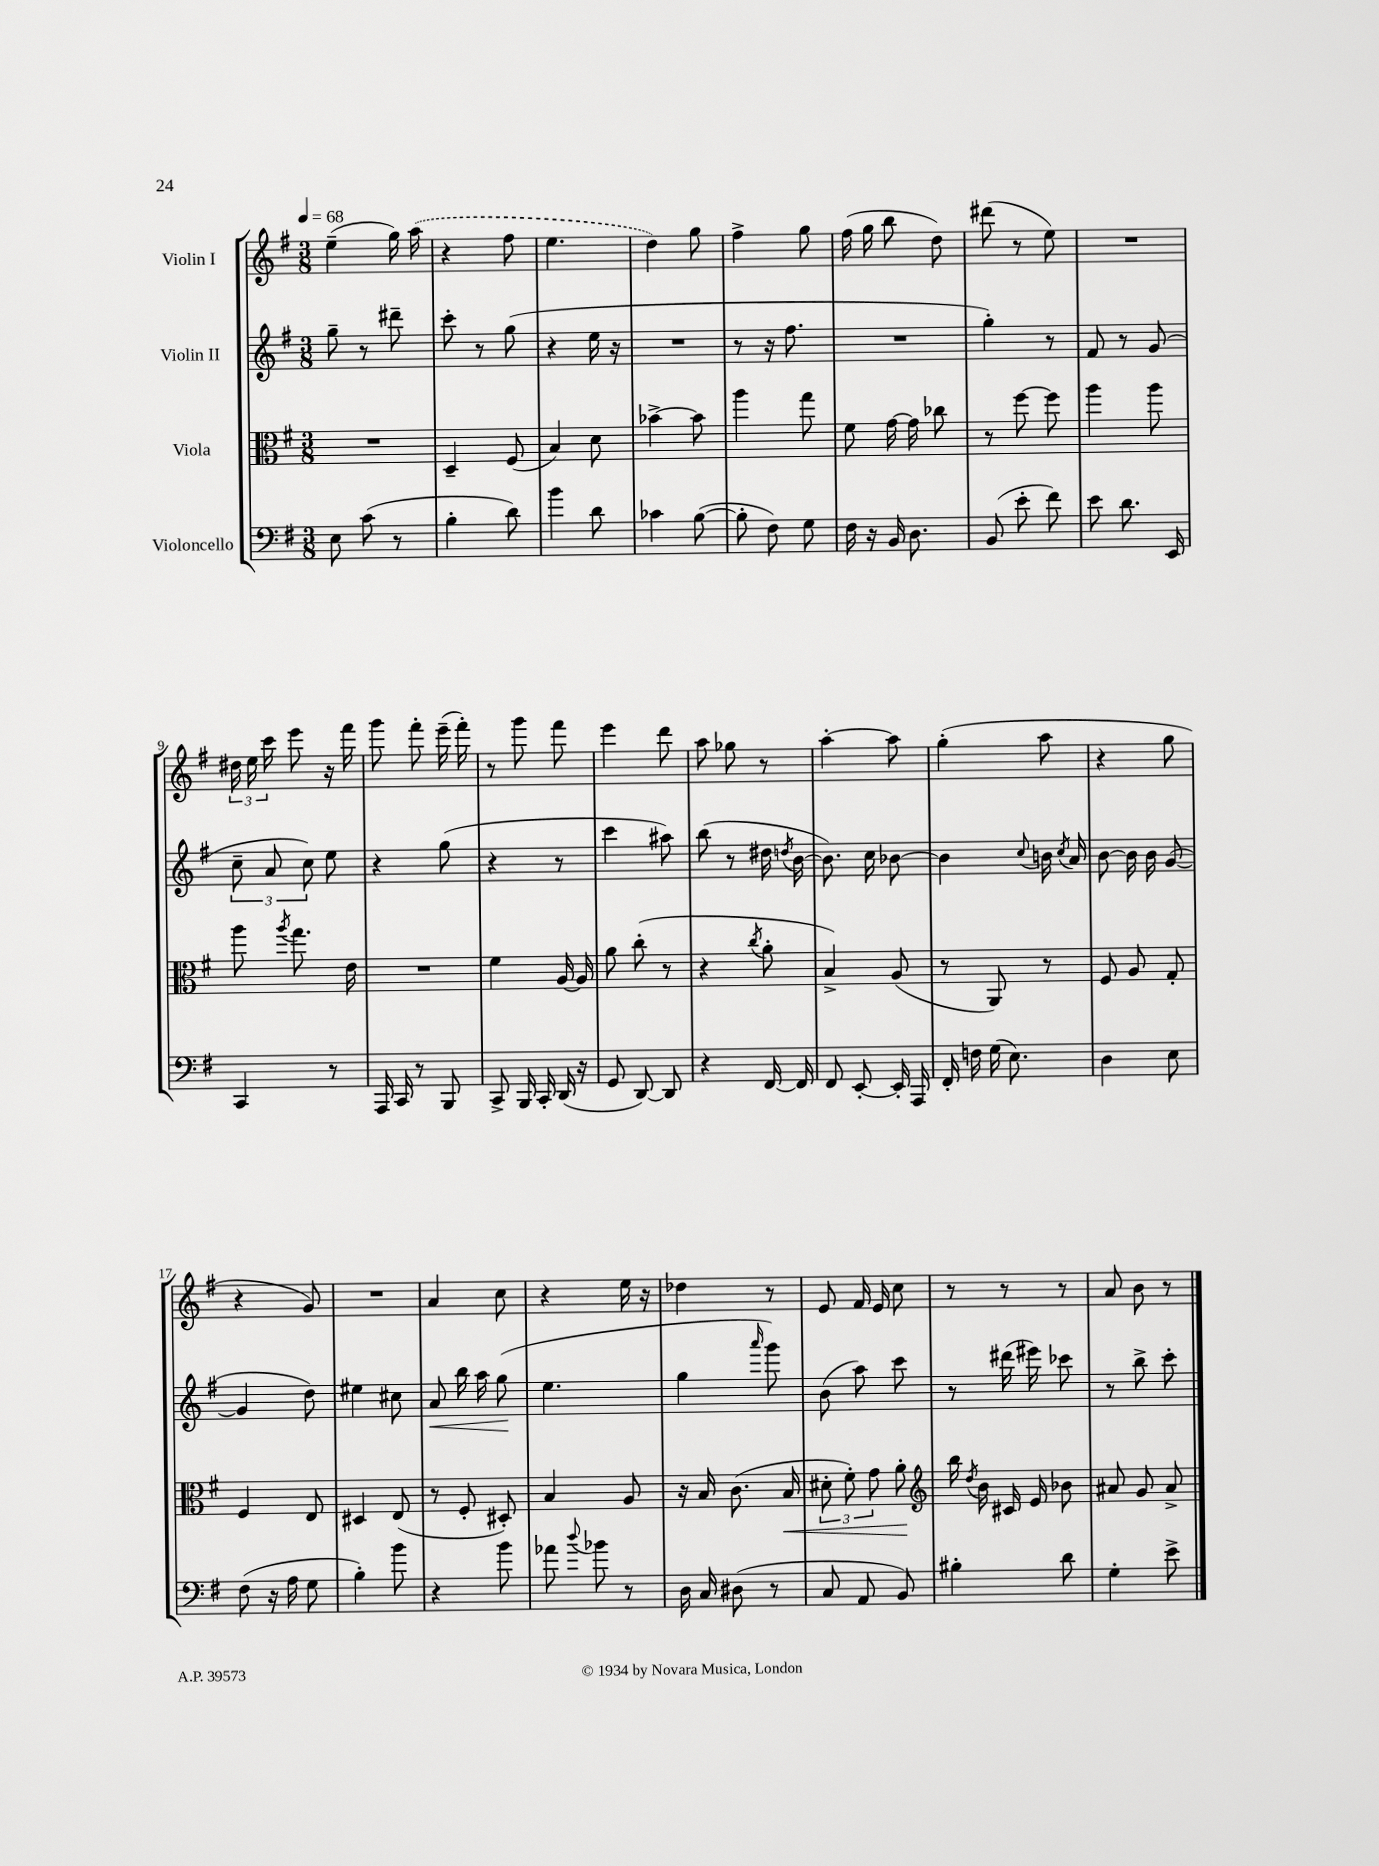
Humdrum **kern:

**kern	**kern	**kern	**kern
*staff4	*staff3	*staff2	*staff1
*clefF4	*clefC3	*clefG2	*clefG2
*k[f#]	*k[f#]	*k[f#]	*k[f#]
*M3/8	*M3/8	*M3/8	*M3/8
*MM68	*MM68	*MM68	*MM68
8E	4.r	8gg~	(4ee~
(8c	.	8r	.
8r	.	8ddd#~	16gg)
.	.	.	(16aa
=	=	=	=
4B'	4D~	8ccc'	4r
.	.	8r	.
8d)	(8F#	(8gg	8ff#
=	=	=	=
4b	4B)	4r	4.ee
8d	8d	16ee	.
.	.	16r	.
=	=	=	=
4c-	[4b-^	4.r	4dd)
([8B	8b-]	.	8gg
=	=	=	=
8B']	4aa	8r	4ff#^
8F#)	.	16r	.
.	.	8.ff#	.
8G	8gg	.	8gg
=	=	=	=
16F#	8f#	4.r	(16ff#
16r	.	.	16gg
16BB	[16g	.	8bb
8.D	16g]	.	.
.	8cc-	.	8dd)
=	=	=	=
(8BB	8r	4gg')	(8ddd#
8e'	[8ff#	.	8r
8f#)	8ff#]	8r	8ee)
=	=	=	=
8e	4aa	8f#	4.r
8.d	.	8r	.
.	8aa	(8g	.
16EE	.	.	.
=	=	=	=
4CC	8aa	12cc~	24dd#
.	.	.	24ee
.	.	12a	24ccc
.	8qaa	.	.
.	8.gg	.	8eee
.	.	12cc)	.
8r	.	8ee	16r
.	16e	.	16fff#
=	=	=	=
16AAA	4.r	4r	8ggg
16CC	.	.	.
8r	.	.	8fff#'
8BBB	.	(8gg	(16eee~
.	.	.	16fff#')
=	=	=	=
8CC^	4f#	4r	8r
16BBB	.	.	8ggg
16CC'	.	.	.
(16DD	[16A	8r	8fff#
16r	16A]	.	.
=	=	=	=
8GG	8a	4ccc	4eee
[8DD)	(8cc'	.	.
8DD]	8r	8aa#)	8ddd
=	=	=	=
4r	4r	(8bb	8aa
.	.	8r	8gg-
.	8qcc	.	.
[16FF#	8a'	16dd#	8r
.	.	8qdd	.
16FF#]	.	[16b	.
=	=	=	=
8FF#	4B^)	8.b])	[4aa'
[8EE'	.	.	.
.	.	16cc	.
16EE']	(8A	[8b-	8aa]
16AAA	.	.	.
=	=	=	=
16FF#'	8r	4b-]	(4gg'
16F	.	.	.
(16G	8AA)	.	.
8.E)	.	.	.
.	.	8qqcc	.
.	8r	16b	8aa
.	.	8qcc	.
.	.	16a	.
=	=	=	=
4D	8F#	[8b	4r
.	8A	16b]	.
.	.	16b	.
8E	8G'	([8g	8gg
=	=	=	=
(8F#	4F#	4g]	4r
16r	.	.	.
16A	.	.	.
8G	8E	8dd)	8g)
=	=	=	=
4B')	4D#	4ee#	4.r
8b	(8E	8cc#	.
=	=	=	=
4r	8r	8a	4a
.	8F#'	16bb	.
.	.	16aa	.
8b	8D#')	(8gg	8cc
=	=	=	=
8a-	4B	4.ee	4r
8qqdd	.	.	.
8b-	.	.	.
8r	8A	.	16ee
.	.	.	16r
=	=	=	=
16D	16r	4gg	4dd-
16C	16B	.	.
(8D#	(8.c	.	.
.	.	16qqaaa	.
8r	.	8ggg)	8r
.	16B	.	.
=	=	=	=
8C	12d#'	(8b	8e
.	12f#')	.	.
8AA	.	8aa)	16f#
.	12g	.	.
.	.	.	16e
8BB)	8a'	8ccc	8cc
=	=	=	=
*	*clefG2	*	*
4B#'	16bb	8r	8r
.	8qdd	.	.
.	16b	.	.
.	16c#	(16ddd#	8r
.	16e	16eee#)	.
8d	8b-	8ccc-	8r
=	=	=	=
4G'	8a#	8r	8a
.	8g	8bb^	8b
8e^	8a#^	8ccc'	8r
==	==	==	==
*-	*-	*-	*-
